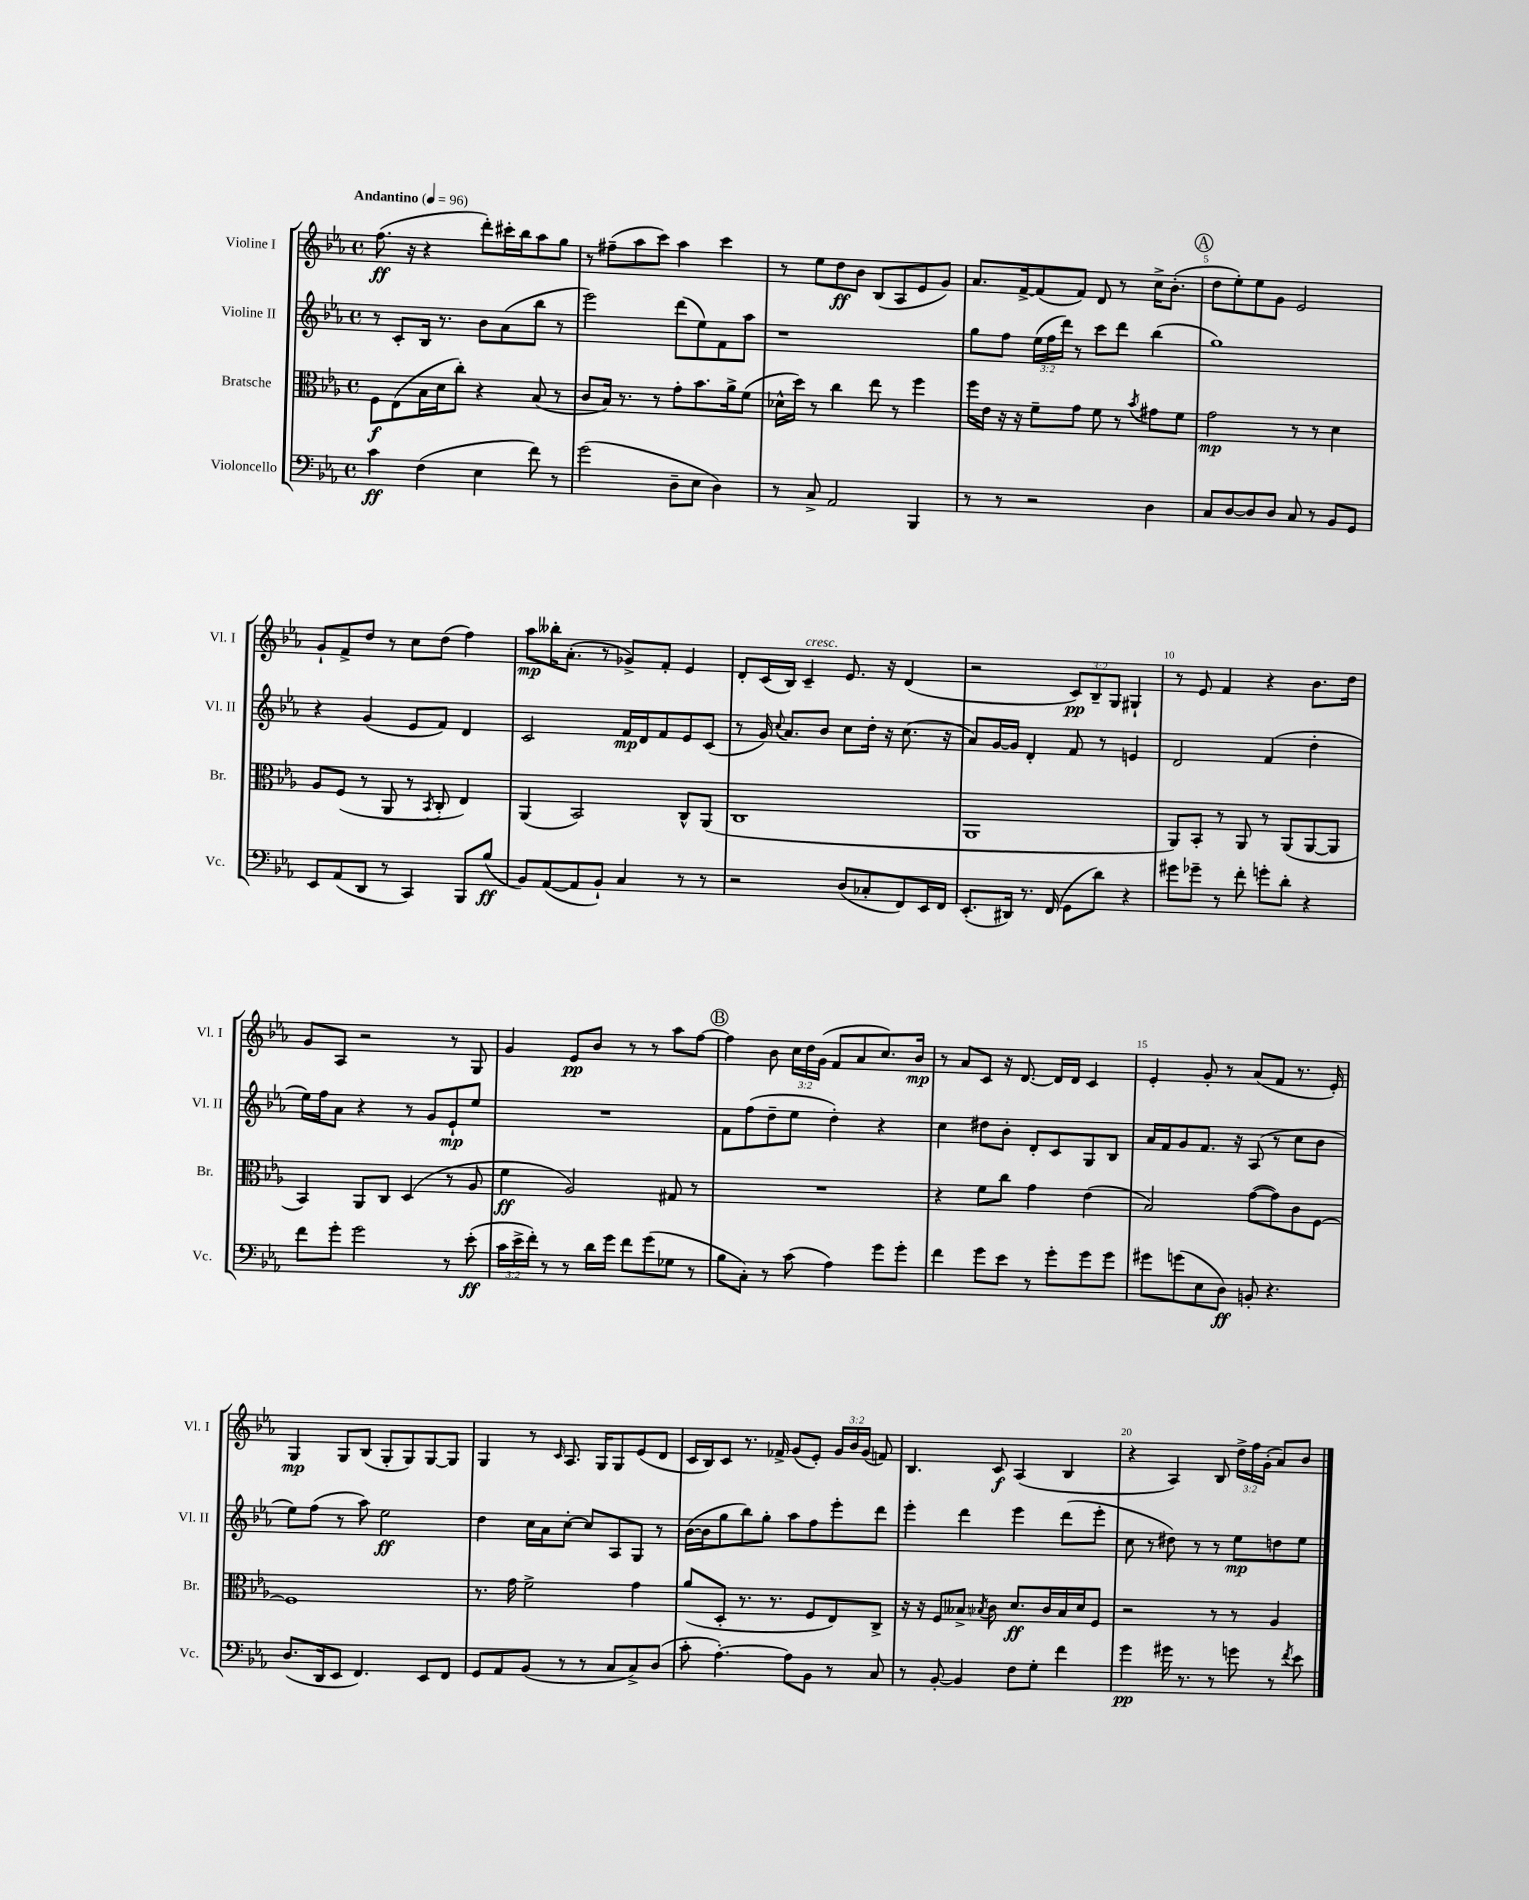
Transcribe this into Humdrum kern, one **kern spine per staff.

**kern	**dynam	**kern	**dynam	**kern	**dynam	**kern	**dynam
*part4	*part4	*part3	*part3	*part2	*part2	*part1	*part1
*staff4	*staff4	*staff3	*staff3	*staff2	*staff2	*staff1	*staff1
*I"Violoncello	*	*I"Bratsche	*	*I"Violine II	*	*I"Violine I	*
*I'Vc.	*	*I'Br.	*	*I'Vl. II	*	*I'Vl. I	*
*clefF4	*	*clefC3	*	*clefG2	*	*clefG2	*
*k[b-e-a-]	*	*k[b-e-a-]	*	*k[b-e-a-]	*	*k[b-e-a-]	*
*M4/4	*	*M4/4	*	*M4/4	*	*M4/4	*
*met(c)	*	*met(c)	*	*met(c)	*	*met(c)	*
*MM96	*	*MM96	*	*MM96	*	*MM96	*
=1	=1	=1	=1	=1	=1	=1	=1
!	!	!	!	!	!	!LO:TX:a:B:t=Andantino	!
4c\	ff	8F\L	f	8r	.	(8.ff\	ff
.	.	(8E-\	.	8c'/L	.	.	.
.	.	.	.	.	.	16r	.
(4F\	.	16B-\L	.	16B-/Jk	.	4r	.
.	.	16d\J	.	8.r	.	.	.
.	.	8cc'\J)	.	.	.	.	.
4E-\	.	4r	.	8b-\L	.	8ddd'\L)	.
.	.	.	.	(8a-\	.	16ccc#X'\L	.
.	.	.	.	.	.	16bb-\J	.
8f\)	.	(8B-/	.	8bb-\J	.	8aa-\	.
8r	.	8r	.	8r	.	8gg\J	.
=2	=2	=2	=2	=2	=2	=2	=2
(2g\	.	8c/L	.	2eee-\)	.	8r	.
.	.	16B-/Jk)	.	.	.	(8ff#X~\L	.
.	.	8.r	.	.	.	.	.
.	.	.	.	.	.	8aa-\	.
.	.	8r	.	.	.	8ccc\J)	.
8D~\L	.	8g'\L	.	(8ddd\L	.	4aa-\	.
8E-\J	.	8.b-\	.	8ee-\)	.	.	.
4D\)	.	.	.	8f\	.	4ccc\	.
.	.	16a-^\k	.	.	.	.	.
.	.	(8f\J	.	8aa-\J	.	.	.
=3	=3	=3	=3	=3	=3	=3	=3
8r	.	16d-X^^\LL	.	1r	.	8r	.
.	.	16dd\JJ)	.	.	.	.	.
8C^/	.	8r	.	.	.	8ee-\L	.
2AA-/	.	4cc\	.	.	.	8dd\	ff
.	.	.	.	.	.	8b-\J	.
.	.	8ee-\	.	.	.	(8B-/L	.
.	.	8r	.	.	.	8A-/	.
4BBB-/	.	4ff\	.	.	.	8e-/	.
.	.	.	.	.	.	8g/J)	.
=4	=4	=4	=4	=4	=4	=4	=4
8r	.	16ff\LL	.	8gg\L	.	8.a-/L	.
.	.	16e-\JJ	.	.	.	.	.
8r	.	16r	.	8ff\J	.	.	.
.	.	16r	.	.	.	[16f^/k	.
2r	.	8f~\L	.	(24ee-\LL	.	(8f/]	.
.	.	.	.	24ff\	.	.	.
.	.	.	.	24ddd\JJ)	.	.	.
.	.	8g\J	.	8r	.	8f/J)	.
.	.	8f\	.	8ccc\L	.	8d/	.
.	.	8r	.	8ddd\J	.	8r	.
.	.	8qb-/	.	.	.	.	.
4D\	.	8g#X\L	.	(4bb-\	.	16cc^\KL	.
.	.	.	.	.	.	(8.b-'\J	.
.	.	8f\J	.	.	.	.	.
!!LO:REH:place=s1:t=A
=5	=5	=5	=5	=5	=5	=5	=5
8C/L	.	2g\	mp	1gg)	.	8dd\L	.
[8D/	.	.	.	.	.	8ee-'\)	.
8D/]	.	.	.	.	.	8ee-\	.
8D/J	.	.	.	.	.	8g\J	.
8C/	.	8r	.	.	.	2e-/	.
8r	.	8r	.	.	.	.	.
8BB-/L	.	4d\	.	.	.	.	.
8GG/J	.	.	.	.	.	.	.
!!LO:LB:g=z
=6	=6	=6	=6	=6	=6	=6	=6
8EE-/L	.	8A-/L	.	4r	.	8g`/L	.
(8AA-/	.	(8F/J	.	.	.	8f^/	.
8DD/J	.	8r	.	(4g/	.	8dd/J	.
8r	.	8AA-/	.	.	.	8r	.
4CC/)	.	8r	.	8e-/L	.	8cc\L	.
.	.	8qBB-/	.	.	.	.	.
.	.	8C'/	.	8f/J)	.	(8dd\J	.
8BBB-/L	.	4E-/)	.	4d/	.	4ff\)	.
(8B-/J	ff	.	.	.	.	.	.
=7	=7	=7	=7	=7	=7	=7	=7
8BB-/L)	.	(4AA-/	.	2c/	.	8aa-\L	mp
([8AA-/	.	.	.	.	.	16bb--X'\K	.
.	.	.	.	.	.	(8.a-'\J	.
8AA-/]	.	2BB-/)	.	.	.	.	.
8BB-`/J)	.	.	.	.	.	8r	.
4C/	.	.	.	16f/LL	mp	8g-X^/L)	.
.	.	.	.	16d/J	.	.	.
.	.	.	.	8f/	.	8f'/J	.
8r	.	8C^^/L	.	8e-/	.	4e-/	.
8r	.	(8AA-/J	.	(8c/J	.	.	.
=8	=8	=8	=8	=8	=8	=8	=8
2r	.	1C	.	8r	.	8d'/L	.
.	.	.	.	16g/)	.	(16c/L	.
.	.	.	.	8qqcc/	.	.	.
.	.	.	.	8.a-/L	.	16B-/JJ)	.
!	!	!	!	!	!	!LO:TX:a:i:t=cresc.	!
.	.	.	.	.	.	4c~/	.
.	.	.	.	8b-/J	.	.	.
(8D/L	.	.	.	8cc\L	.	8.e-/	.
8C-X'/	.	.	.	16dd'\Jk	.	.	.
.	.	.	.	16r	.	16r	.
8FF/)	.	.	.	(8.cc\	.	(4d/	.
16EE-/L	.	.	.	.	.	.	.
16FF/JJ	.	.	.	16r	.	.	.
=9	=9	=9	=9	=9	=9	=9	=9
(8.EE-'/L	.	1AA-	.	8a-/L)	.	2r	.
.	.	.	.	[16g/L	.	.	.
16DD#X/Jk)	.	.	.	16g/JJ]	.	.	.
8.r	.	.	.	4d'/	.	.	.
(16FF/	.	.	.	.	.	.	.
8GG\L	.	.	.	8f/	.	12c/L)	pp
.	.	.	.	.	.	12B-~/	.
8d\J)	.	.	.	8r	.	.	.
.	.	.	.	.	.	12G/J	.
4r	.	.	.	4en/	.	4G#X`/	.
=10	=10	=10	=10	=10	=10	=10	=10
8g#X\L	.	8AA-/L)	.	2d/	.	8r	.
8g-X~\J	.	8BB-'/J	.	.	.	8e-/	.
8r	.	8r	.	.	.	4f/	.
8f'\	.	8AA-/	.	.	.	.	.
8gn'\L	.	8r	.	(4f/	.	4r	.
8d'\J	.	(8AA-/L	.	.	.	.	.
4r	.	[8AA-/	.	4dd'\	.	8.b-\L	.
.	.	8AA-/J]	.	.	.	.	.
.	.	.	.	.	.	16dd\Jk	.
!!LO:LB:g=z
=11	=11	=11	=11	=11	=11	=11	=11
8f\L	.	4BB-/)	.	16ee-\LL)	.	8g/L	.
.	.	.	.	16ff\J	.	.	.
8g'\J	.	.	.	8a-\J	.	8A-/J	.
2g\	.	8AA-/L	.	4r	.	2r	.
.	.	8C/J	.	.	.	.	.
.	.	(4D/	.	8r	.	.	.
.	.	.	.	8g/L	.	.	.
8r	.	8r	.	8e-`/	mp	8r	.
(8e-'\	ff	8A-/	.	8ee-/J	.	8G/	.
=12	=12	=12	=12	=12	=12	=12	=12
24c\LL	.	4f\	ff	1r	.	4g/	.
24e-^\	.	.	.	.	.	.	.
24f'\JJ)	.	.	.	.	.	.	.
8r	.	.	.	.	.	.	.
8r	.	2A-/)	.	.	.	8e-/L	pp
16d\LL	.	.	.	.	.	8b-/J	.
16g\JJ	.	.	.	.	.	.	.
8f\L	.	.	.	.	.	8r	.
(8g\	.	.	.	.	.	8r	.
8G-X\J	.	8G#X/	.	.	.	8aa-\L	.
8r	.	8r	.	.	.	[8ff\J	.
!!LO:REH:place=s1:t=B
=13	=13	=13	=13	=13	=13	=13	=13
8B-\L	.	1r	.	8f\L	.	4ff\]	.
8C'\J)	.	.	.	(8ff\	.	.	.
8r	.	.	.	8dd~\	.	8b-\	.
(8c\	.	.	.	8ee-\J	.	24cc\LL	.
.	.	.	.	.	.	24dd\	.
.	.	.	.	.	.	(24g\JJ	.
4A-\)	.	.	.	4dd'\)	.	8f/L	.
.	.	.	.	.	.	8a-/	.
8g\L	.	.	.	4r	.	8.cc/)	.
8g'\J	.	.	.	.	.	.	.
.	.	.	.	.	.	16b-/Jk	mp
=14	=14	=14	=14	=14	=14	=14	=14
4f\	.	4r	.	4cc\	.	8r	.
.	.	.	.	.	.	8a-/L	.
8g\L	.	8f\L	.	8dd#X\L	.	8c/J	.
8e-\J	.	8cc\J	.	8b-'\J	.	16r	.
.	.	.	.	.	.	[8.d/	.
8r	.	4g\	.	8d'/L	.	.	.
8g'\L	.	.	.	8c/	.	16d/LL]	.
.	.	.	.	.	.	16d/JJ	.
8g\	.	(4e-\	.	8G/	.	4c/	.
8g\J	.	.	.	8B-/J	.	.	.
=15	=15	=15	=15	=15	=15	=15	=15
8g#X\L	.	2B-/)	.	16a-/LL	.	4e-'/	.
.	.	.	.	16f/J	.	.	.
(8gn\	.	.	.	8g/	.	.	.
8E-\	.	.	.	8.f/J	.	8g'/	.
8D\J)	ff	.	.	.	.	8r	.
.	.	.	.	16r	.	.	.
8BBn'/	.	([8g\L	.	(8A-/	.	(8a-/L	.
4.r	.	8g\])	.	8r	.	8f/J	.
.	.	8c\	.	8cc\L	.	8.r	.
.	.	[8F\J	.	8b-\J	.	.	.
.	.	.	.	.	.	16e-'/)	.
!!LO:LB:g=z
=16	=16	=16	=16	=16	=16	=16	=16
(8.D/L	.	1F]	.	8ee-\L)	.	4G/	mp
.	.	.	.	(8ff\J	.	.	.
16DD/k	.	.	.	.	.	.	.
8EE-/J	.	.	.	8r	.	8G/L	.
4.FF/)	.	.	.	8aa-\)	.	(8B-/J	.
.	.	.	.	2ee-\	ff	8G'/L	.
.	.	.	.	.	.	8G/)	.
8EE-/L	.	.	.	.	.	[8G/	.
8FF/J	.	.	.	.	.	8G/J]	.
=17	=17	=17	=17	=17	=17	=17	=17
8GG/L	.	8.r	.	4dd\	.	4G/	.
8AA-/	.	.	.	.	.	.	.
.	.	16g\	.	.	.	.	.
(8BB-/J	.	2f^\	.	16cc\LL	.	8r	.
.	.	.	.	16a-\J	.	.	.
.	.	.	.	.	.	16qqc/	.
8r	.	.	.	[8cc'\J	.	8.A-/	.
8r	.	.	.	8cc/L]	.	.	.
.	.	.	.	.	.	16G/KL	.
8C/L	.	.	.	8A-/	.	8G/	.
8C^/)	.	4g\	.	8G/J	.	(8e-/	.
(8D/J	.	.	.	8r	.	8d/J	.
=18	=18	=18	=18	=18	=18	=18	=18
8c'\	.	(8a-/L	.	([16b-\LL	.	16c/LL	.
.	.	.	.	16b-\J]	.	16B-/J)	.
[4.A-'\)	.	8D'/J	.	8gg\	.	8c/J	.
.	.	8.r	.	8bb-\)	.	8.r	.
.	.	.	.	8gg'\J	.	.	.
.	.	8.r	.	.	.	16f-X^/	.
8A-\L]	.	.	.	8aa-\L	.	(8g/L	.
8BB-\J	.	8F/L	.	8ff\	.	8e-'/J)	.
8r	.	8E-/)	.	8eee-'\	.	24g/LL	.
.	.	.	.	.	.	24b-/	.
.	.	.	.	.	.	(24g/JJ	.
8C/	.	8C^/J	.	8ddd\J	.	8fn/)	.
=19	=19	=19	=19	=19	=19	=19	=19
8r	.	16r	.	4eee-'\	.	4.B-/	.
.	.	16r	.	.	.	.	.
[8BB-'/	.	8F/L	.	.	.	.	.
4BB-/]	.	8B--X^/J	.	4ddd\	.	.	.
.	.	8qB-X/	.	.	.	.	.
.	.	8c\	.	.	.	8c/	f
8F\L	.	8.d/L	ff	4eee-\	.	(4A-/	.
8G'\J	.	.	.	.	.	.	.
.	.	16c/L	.	.	.	.	.
4f\	.	16B-/	.	(8ddd\L	.	4B-/	.
.	.	16d/J	.	.	.	.	.
.	.	8F/J	.	8eee-'\J	.	.	.
=20	=20	=20	=20	=20	=20	=20	=20
4g\	pp	2r	.	8cc\	.	4r	.
.	.	.	.	8r	.	.	.
16g#X\	.	.	.	8dd#X\)	.	4A-/)	.
8.r	.	.	.	.	.	.	.
.	.	.	.	8r	.	.	.
8r	.	8r	.	8r	.	8B-/	.
8gn\	.	8r	.	8ee-\L	mp	24dd^\LL	.
.	.	.	.	.	.	24ff\	.
.	.	.	.	.	.	(24g'\JJ	.
8r	.	4A-/	.	8ddn\	.	8a-/L)	.
8qf/	.	.	.	.	.	.	.
8e-\	.	.	.	8ee-\J	.	8b-/J	.
==	==	==	==	==	==	==	==
*-	*-	*-	*-	*-	*-	*-	*-
